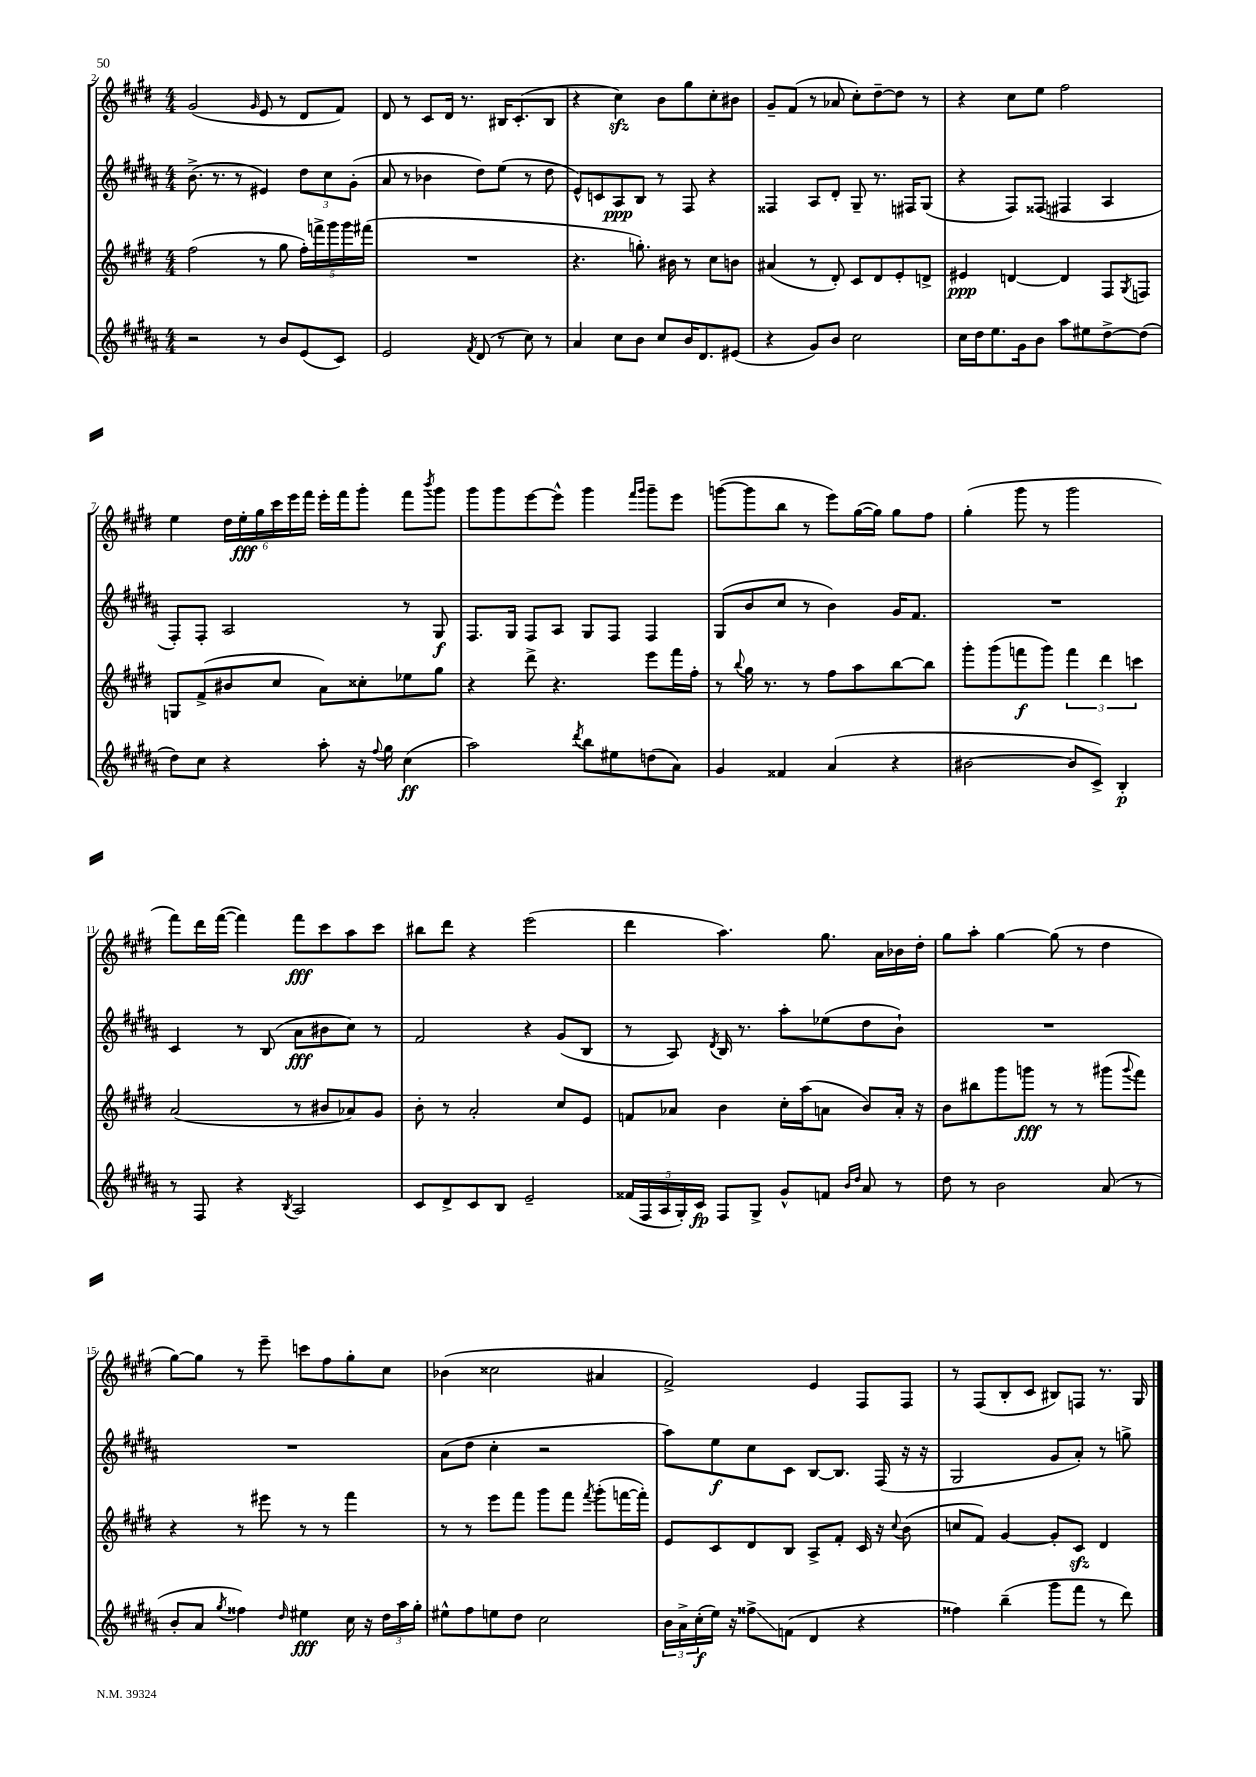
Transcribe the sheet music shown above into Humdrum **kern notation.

**kern	**kern	**kern	**kern
*staff4	*staff3	*staff2	*staff1
*clefG2	*clefG2	*clefG2	*clefG2
*k[f#c#g#d#a#]	*k[f#c#g#d#]	*k[f#c#g#d#a#]	*k[f#c#g#d#]
*M4/4	*M4/4	*M4/4	*M4/4
2r	(2ff#	(8.b^	(2g#
.	.	8.r	.
.	.	8r	.
.	.	.	16qqg#
8r	8r	4e#)	8e
8b	8gg#	.	8r
(8e	20ff#')	12dd#	8d#
.	20fff^	.	.
.	.	12cc#	.
.	20ggg#	.	.
8c#)	.	.	8f#)
.	20ggg#	.	.
.	.	(12g#'	.
.	(20fff#	.	.
=	=	=	=
2e	1r	8a#	8d#
.	.	8r	8r
.	.	4b-	8c#
.	.	.	16d#
.	.	.	8.r
8qf#	.	.	.
(8d#	.	8dd#)	.
8r	.	(8ee	16B#
.	.	.	(8.c#'
8cc#)	.	8r	.
8r	.	8dd#	8B#
=	=	=	=
4a#	4.r	8e^^)	4r
.	.	8c	.
8cc#	.	8A#	4cc#)
8b	8.gg')	8B	.
8cc#	.	8r	8b
.	16b#	.	.
16b	8r	8F#	8gg#
8.d#	.	.	.
.	8cc#	4r	8cc#'
(8e#	8b	.	8b#
=	=	=	=
4r	(4a#	4F##	8g#~
.	.	.	(8f#
8g#)	8r	8A#	8r
8b	8d#')	8d#'	8a-
2cc#	8c#	8G#~	8cc#')
.	8d#	8.r	[8dd#~
.	8e'	.	8dd#]
.	.	16F#	.
.	8d^	(8G#	8r
=	=	=	=
16cc#	4e#	4r	4r
16dd#	.	.	.
8.ee	.	.	.
.	[4d	8F#)	8cc#
16g#	.	.	.
8b	.	(8F##	8ee
8aa#	4d]	4F#	2ff#
8ee#	.	.	.
[8dd#^	8F#	4A#	.
.	8qG#	.	.
(8dd#]	8F	.	.
=	=	=	=
8dd#)	8G	8F#')	4ee
8cc#	(8f#^	8F#'	.
4r	8b#	2A#	24dd#
.	.	.	24ee'
.	.	.	24gg#
.	8cc#	.	24ccc#
.	.	.	24eee
.	.	.	24fff#
8aa#'	8a)	.	16eee'
.	.	.	16fff#
16r	8cc##'	.	8ggg#'
8qqff#	.	.	.
16gg#	.	.	.
(4cc#	8ee-	8r	8fff#
.	.	.	8qbbb
.	8gg#	8G#	8ggg#
=	=	=	=
2aa#)	4r	8.F#	8ggg#
.	.	.	8ggg#
.	.	16G#	.
.	8ddd#^	8F#	[8eee
.	4.r	8A#	8eee^^]
8qddd#	.	.	.
8bb	.	8G#	4ggg#
8ee#	.	8F#	.
.	.	.	16qqfff#
.	.	.	16qqggg#
(8dd	8eee	4F#	8ggg#~
8a#)	16fff#	.	8eee
.	16ff#'	.	.
=	=	=	=
4g#	8r	(8G#	([8ggg
.	8qqbb	.	.
.	16gg#	8b	8ggg]
.	8.r	.	.
4f##	.	8cc#	8bb
.	8r	8r	8r
(4a#	8ff#	4b)	8eee)
.	8aa	.	([16gg#
.	.	.	16gg#])
4r	[8bb	16g#	8gg#
.	.	8.f#	.
.	8bb]	.	8ff#
=	=	=	=
[2b#	8ggg#'	1r	(4gg#'
.	(8ggg#	.	.
.	8fff	.	8ggg#
.	8ggg#)	.	8r
8b#]	6fff	.	2ggg#
8c#^)	.	.	.
.	6ddd#	.	.
4B'	.	.	.
.	6ccc	.	.
=	=	=	=
8r	(2a	4c#	8fff#)
8F#	.	.	16ddd#
.	.	.	([16fff#
4r	.	8r	4fff#])
.	.	(8B	.
8qB	.	.	.
2A#	8r	8a#	8fff#
.	8b#	8b#	8ccc#
.	8a-)	8cc#)	8aa
.	8g#	8r	8ccc#
=	=	=	=
8c#	8b'	2f#	8bb#
8d#^	8r	.	8ddd#
8c#	2a'	.	4r
8B	.	.	.
2e~	.	4r	(2eee
.	8cc#	(8g#	.
.	8e	8B	.
=	=	=	=
(20f##	8f	8r	4ddd#
20F#	.	.	.
20A#	.	.	.
.	8a-	8A#)	.
20G#')	.	.	.
20c#	.	.	.
.	.	8qd#	.
8F#	4b	16B	4.aa)
.	.	8.r	.
8G#^	.	.	.
8g#^^	16cc#'	8aa#'	.
.	(16aa	.	.
8f	8a	(8ee-	8.gg#
16qqb	.	.	.
16qqdd#	.	.	.
8a#	8b)	8dd#	.
.	.	.	16a
8r	16a'	8b`)	16b-
.	16r	.	16dd#'
=	=	=	=
8dd#	8b	1r	8gg#
8r	8bb#	.	8aa'
2b	8ggg#	.	[4gg#
.	8ggg	.	.
.	8r	.	(8gg#]
.	8r	.	8r
(8a#	(8ggg#	.	4dd#
.	8qqggg#	.	.
8r	8fff#)	.	.
=	=	=	=
8b'	4r	1r	[8gg#)
8a#	.	.	8gg#]
8qgg#	.	.	.
4ff##)	8r	.	8r
.	8eee#	.	8eee~
16qqdd#	.	.	.
4ee#	8r	.	8ccc
.	8r	.	8ff#
16cc#	4fff#	.	8gg#'
16r	.	.	.
24dd#	.	.	8cc#
24aa#	.	.	.
24gg#'	.	.	.
=	=	=	=
8ee#^^	8r	(8a#	(4b-
8ff#	8r	8dd#	.
8ee	8eee	4cc#'	2cc##
8dd#	8fff#	.	.
2cc#	8ggg#	2r	.
.	8fff#	.	.
.	8qfff#	.	.
.	(8ggg#'	.	4a#
.	[16fff	.	.
.	16fff'])	.	.
=	=	=	=
24b	8e	8aa#)	2f#^)
24a#^	.	.	.
(24cc#'	.	.	.
16ee)	8c#	8ee	.
16r	.	.	.
8ff##^	8d#	8cc#	.
(8f	8B	8c#	.
4d#	8A^	[8B	4e
.	8f#'	8.B]	.
4r	16c#	.	8F#
.	16r	(16F#	.
.	8qqcc#	.	.
.	(8b	16r	8F#
.	.	16r	.
=	=	=	=
4ff##)	8cc	2G#	8r
.	8f#)	.	(8F#
(4bb~	[4g#	.	8B'
.	.	.	8c#
8ggg#	8g#']	8g#	8B#)
8fff#	8c#	8a#')	8F
8r	4d#	8r	8.r
8ddd#)	.	8gg^	.
.	.	.	16G#
==	==	==	==
*-	*-	*-	*-
